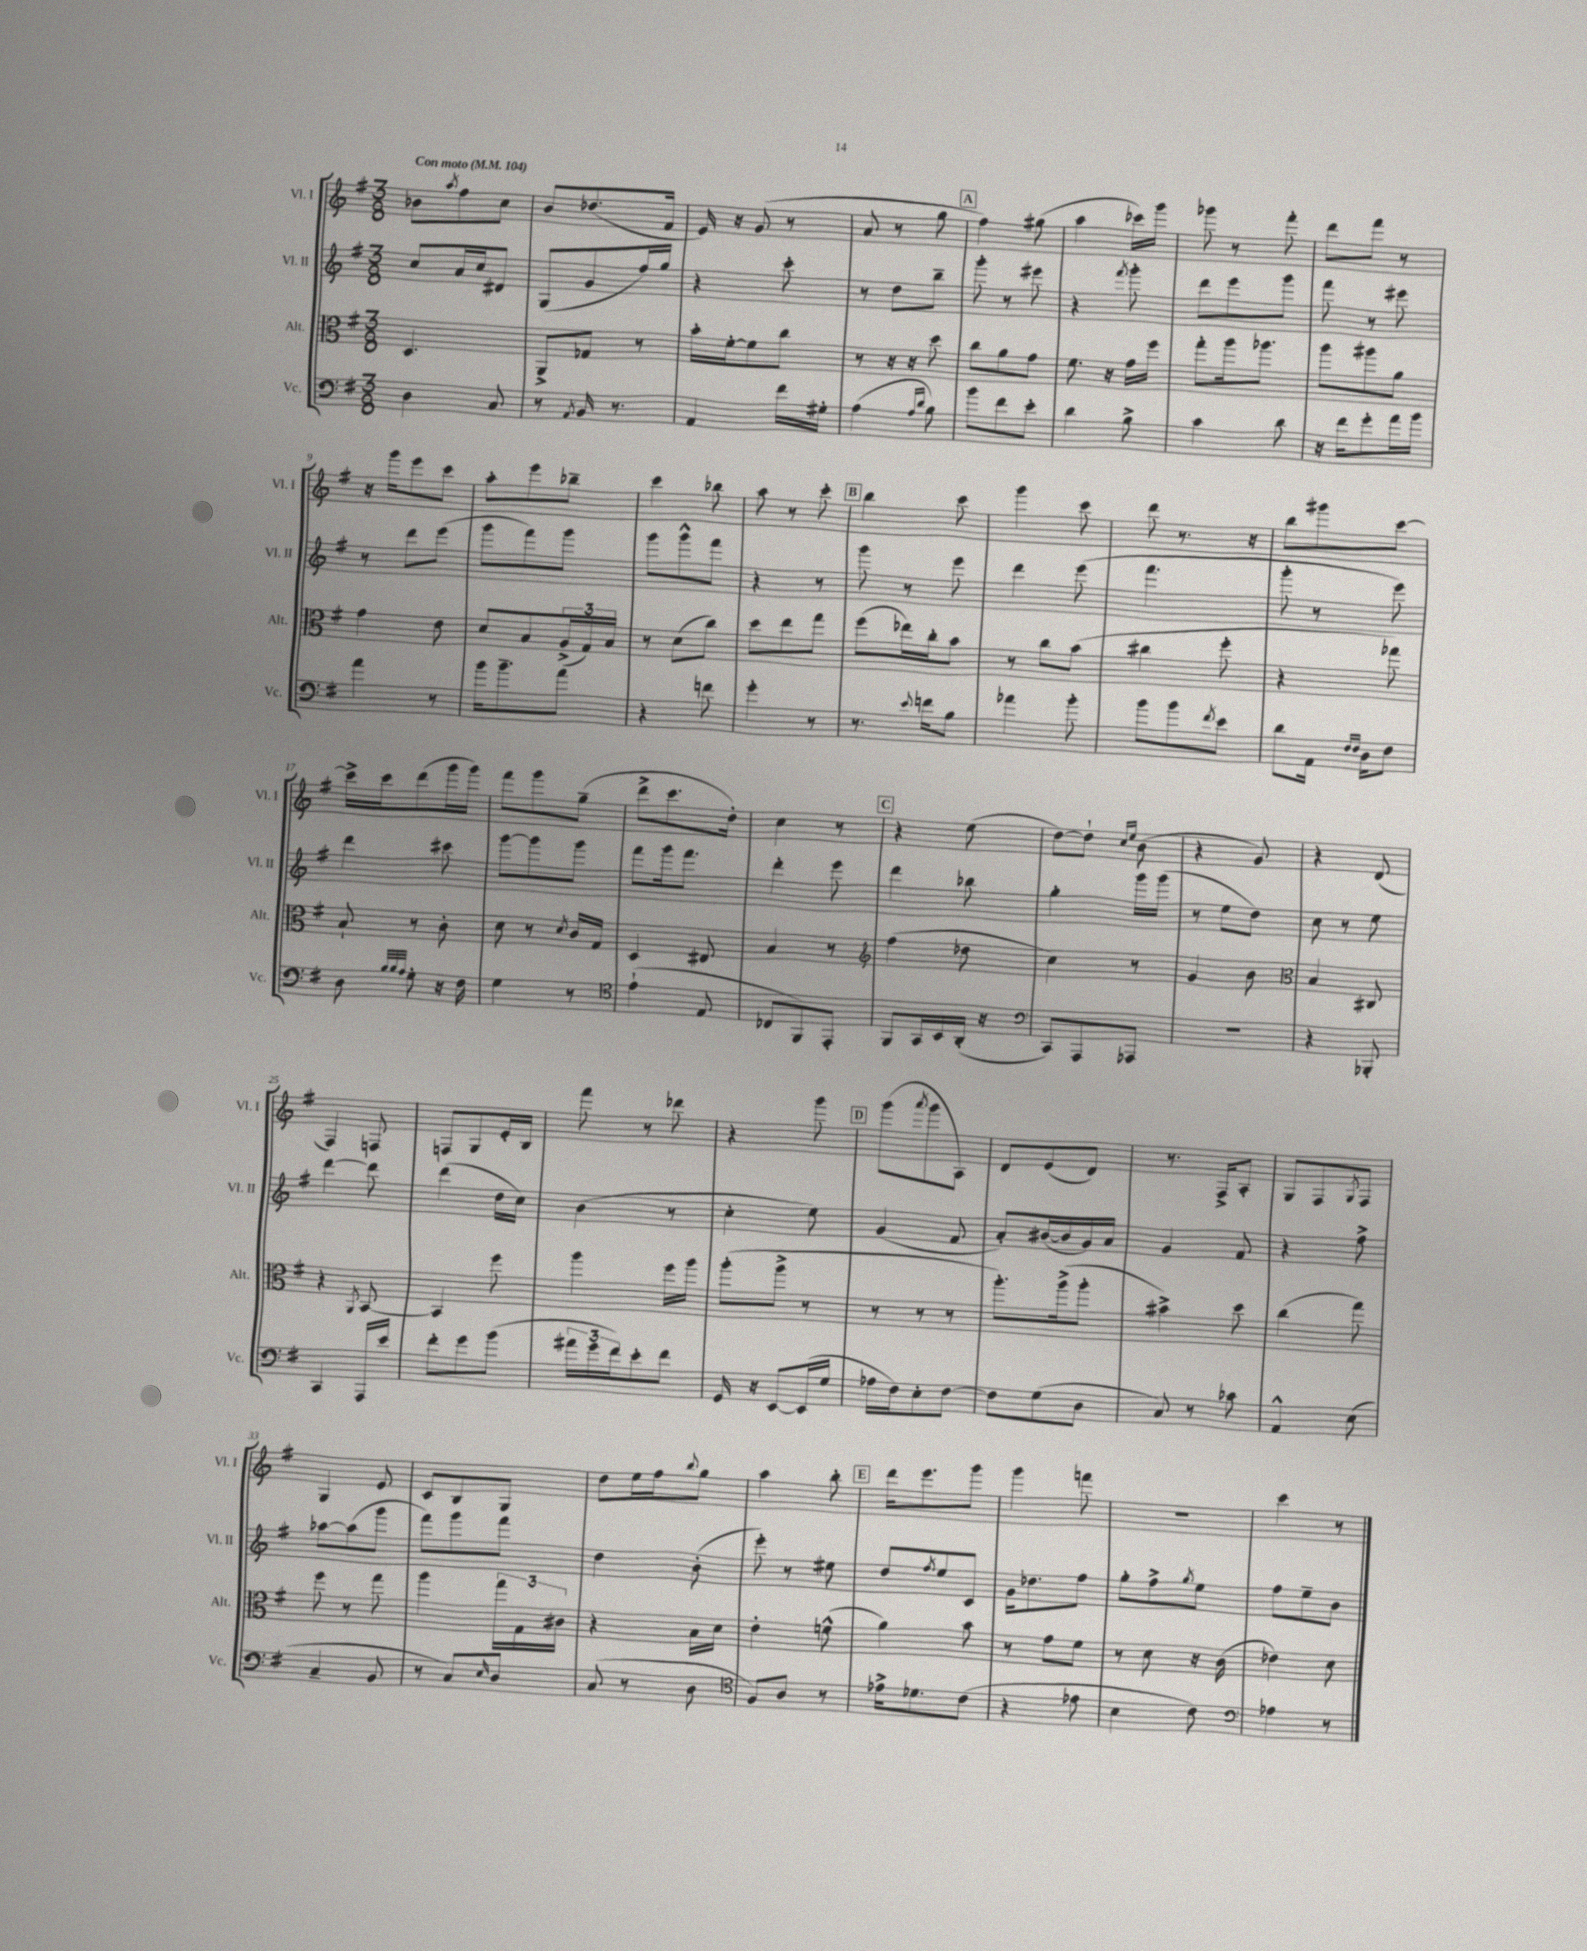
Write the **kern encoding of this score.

**kern	**kern	**kern	**kern
*staff4	*staff3	*staff2	*staff1
*clefF4	*clefC3	*clefG2	*clefG2
*k[f#]	*k[f#]	*k[f#]	*k[f#]
*M3/8	*M3/8	*M3/8	*M3/8
*MM104	*MM104	*MM104	*MM104
4D\	4.D/	8cc/L	8b-\L
.	.	.	8qaa/
.	.	16a/L	8ff#\
.	.	16cc/J	.
8C/	.	8d#/J	8cc\J
=	=	=	=
8r	8AA^/L	(8G/L	8b/L
8qAA/	.	.	.
16BB/	8G-/J	8g/	(8.dd-/
8.r	.	.	.
.	8r	16ff#/L)	.
.	.	16gg/JJ	16f#/Jk
=	=	=	=
4AA/	16b'\LL	4r	16e/)
.	[16f#'\J	.	16r
.	8f#\]	.	(8g/
16f#\LL	8cc\J	8ccc'\	8r
16G#'\JJ	.	.	.
=	=	=	=
(4A\	8r	8r	8a/
.	16r	8dd\L	8r
.	16r	.	.
16qqA/LL	.	.	.
16qqd/JJ	.	.	.
8B\)	8dd\	8bb~\J	8gg\
=	=	=	=
8b\L	8cc\L	8ggg'\	4ff#\)
8f#\	8a\	8r	.
8e'\J	8g\J	8eee#\	(8gg#\
=	=	=	=
4d\	8.f#\	4r	4aa\
.	16r	.	.
.	.	8qfff#/	.
8B^\	16g\LL	8ggg'\	16ccc-\LL)
.	16ff#\JJ	.	16ggg\JJ
=	=	=	=
4c\	8gg'\L	8ddd\L	8ggg-\
.	16aa\k	8eee\	8r
.	8.aa-\J	.	.
8d\	.	8ggg\J	8fff#'\
=	=	=	=
16r	8aa\L	8fff#\	8ddd\L
16f#\LK	.	.	.
8g'\	8aa#\	8r	8fff#\J
16a\L	8a\J	8eee#\	8r
16b\JJ	.	.	.
=	=	=	=
4a\	4g\	8r	16r
.	.	.	16ggg\LK
.	.	8ddd\L	8eee\
8r	8e\	(8eee\J	8ccc\J
=	=	=	=
16b\LK	8d/L	8ggg\L	8aa'\L
8.b~\	.	.	.
.	8B/	8fff#\)	8eee\
8a\J	(24A^/L	8ggg\J	8bb-~\J
.	24G/)	.	.
.	24B/JJ	.	.
=	=	=	=
4r	8r	8ggg\L	4ccc\
.	(8d\L	8ggg^^\	.
8f\	8cc\J)	8fff#\J	8bb-\
=	=	=	=
4g'\	8dd\L	4r	8aa\
.	8ee\	.	8r
8r	8gg\J	8r	8ccc'\
=	=	=	=
8.r	(8ff#\L	8ggg\	4bb\
.	16ee-\L)	8r	.
8qqe/	.	.	.
16f\LK	16cc'\J	.	.
8B\J	8b\J	8eee\	8ccc\
=	=	=	=
4a-\	8r	4ddd\	4ggg\
.	8cc\L	.	.
8b'\	(8b\J	(8eee\	8ccc\
=	=	=	=
8b\L	4cc#\	4.fff#\	8ddd\
8b\	.	.	8.r
8qf#/	.	.	.
8e\J	8ff#'\	.	.
.	.	.	16r
=	=	=	=
8d\L	4r	8ggg'\	8bb\L
16AA\Jk	.	8r	8ggg#\
16qqF#/LL	.	.	.
16qqF#/JJ	.	.	.
16D\LK	.	.	.
8F#\J	8gg-\)	8eee\)	[8ccc\J
=	=	=	=
8D\	8B`/	4ddd\	16ccc^\]LL
.	.	.	16ccc\J
32qqB/LLL	.	.	.
32qqB/	.	.	.
32qqA/JJJ	.	.	.
8G'\	8r	.	(8ddd\
16r	8c'\	8ccc#\	16ggg\L
16F#\	.	.	16ggg\JJ)
=	=	=	=
4G\	8d\	[8ggg\L	8fff#\L
.	8r	8ggg\]	8ggg\
.	8qd/	.	.
8r	16c/LL	8ggg\J	(8gg~\J
.	16G/JJ	.	.
=	=	=	=
*clefC4	*	*	*
(4e`\	4D/	8fff#\L	8ddd^\L
.	.	16ggg\k	8.ccc\
.	.	8.fff#\J	.
8E/	8E#/	.	.
.	.	.	16dd'\Jk)
=	=	=	=
8C-/L	4B/	4ddd'\	4cc\
8FF#/)	.	.	.
8EE'/J	8r	8eee\	8r
=	=	=	=
*	*clefG2	*	*
8FF#/L	(4ff#\	4ddd\	4r
16GG/L	.	.	.
16BB/	.	.	.
(16AA'/JJ	8dd-\	8bb-\	(8ee\
16r	.	.	.
=	=	=	=
*clefF4	*	*	*
8CC/L)	4cc\)	4gg'\	[8dd\L)
8AAA/	.	.	8dd`\]J
.	.	.	16qqcc/LL
.	.	.	16qqee/JJ
8AAA-/J	8r	16ggg\LL	(8b\
.	.	(16ggg\JJ	.
=	=	=	=
4.r	4g/	8r	4r
.	.	8ee\L	.
.	8b\	8dd\J)	8g/)
=	=	=	=
*	*clefC3	*	*
4r	4B/	8cc\	4r
.	.	8r	.
8BBB-'/	8C#/	8ee\	(8d/
=	=	=	=
4CC/	4r	[4ddd\	4F#/)
.	8qAA/	.	.
16AAA/LL	[8BB/	8ddd\]	8F/
16e/JJ	.	.	.
=	=	=	=
8f#'\L	4BB/]	(4ddd\	8F/L
8g\	.	.	8G/
(8b\J	8ff#\	16dd\LL	16e'/L
.	.	16cc\JJ)	16B/JJ
=	=	=	=
24a#\LL	4aa\	(4b\	8fff#\
24g\	.	.	.
24f#\J)	.	.	.
8e'\	.	.	8r
8f#\J	16ff#\LL	8r	8ddd-\
.	16aa\JJ	.	.
=	=	=	=
16GG/	(8aa'\L	4cc'\	4r
16r	.	.	.
[8EE/L	8aa^\J	.	.
(16EE/]L	8r	8ee\)	8ggg\
16G/JJ	.	.	.
=	=	=	=
16A-\LL	8r	(4g/	(8ggg\L
16F#\J)	.	.	.
.	.	.	8qaaa/
8E'\	8r	.	8ggg\
[8F#\J	8r	8f#/	8A\J)
=	=	=	=
8F#\]L	8.aa'\L)	8a'/L)	8d/L
(8G\	.	([16b#/L	(8e/
.	(16aa^\k	16b#/]	.
8D\J	8aa'\J	16g/)	8d/J)
.	.	16a/JJ	.
=	=	=	=
8C/)	4b#^\)	4g/	8.r
8r	.	.	.
.	.	.	16F#^/LK
8c-\	8dd\	8f#/	8A'/J
=	=	=	=
4AA^^/	(4cc\	4r	8G/L
.	.	.	8F#/
.	.	.	8qG/
(8E\	8gg\)	8ff#^\	8F#/J
=	=	=	=
4C~/	8ff#\	[8aa-\L	4G/
.	8r	(8aa-\]	.
8BB/	8gg\	8ggg\J	8e/
=	=	=	=
8r	4aa\	8fff#\L)	8c/L
8C/L)	.	8ggg\	8B/
16qqE/	.	.	.
8D/J	24gg\LL	8fff#\J	8G/J
.	24G\	.	.
.	24c#\JJ	.	.
=	=	=	=
(8C/	4r	4dd\	8dd\L
8r	.	.	16ee\L
.	.	.	16ff#\J
.	.	.	8qqbb/
8D\	16B\LL	(8b'\	8gg\J
.	16d\JJ	.	.
=	=	=	=
*clefC4	*	*	*
8F#/L)	4e'\	8eee'\)	4aa\
8A/J	.	8r	.
8r	(8f^^\	8ee#\	8bb'\
=	=	=	=
16e-^\LK	4a\)	8dd/L	16ddd\LK
8.d-\	.	.	8.eee\
.	.	8qff#/	.
.	.	8ee/	.
(8c\J	8b\	8c/J	8ggg\J
=	=	=	=
4r	8r	16g\LK	4ggg\
.	.	8.dd-\	.
.	8g\L	.	.
8e-\	8f#\J	8ff#\J	8fff\
=	=	=	=
4B\	8r	8gg'\L	4.r
.	8d\	8ff#^\	.
.	.	8qgg/	.
8c\)	16r	8ee\J	.
.	(16c\	.	.
=	=	=	=
*clefF4	*	*	*
4A-\	4e-\)	8ff#\L	4ccc\
.	.	8ee~\	.
8r	8d\	8b\J	8r
==	==	==	==
*-	*-	*-	*-
